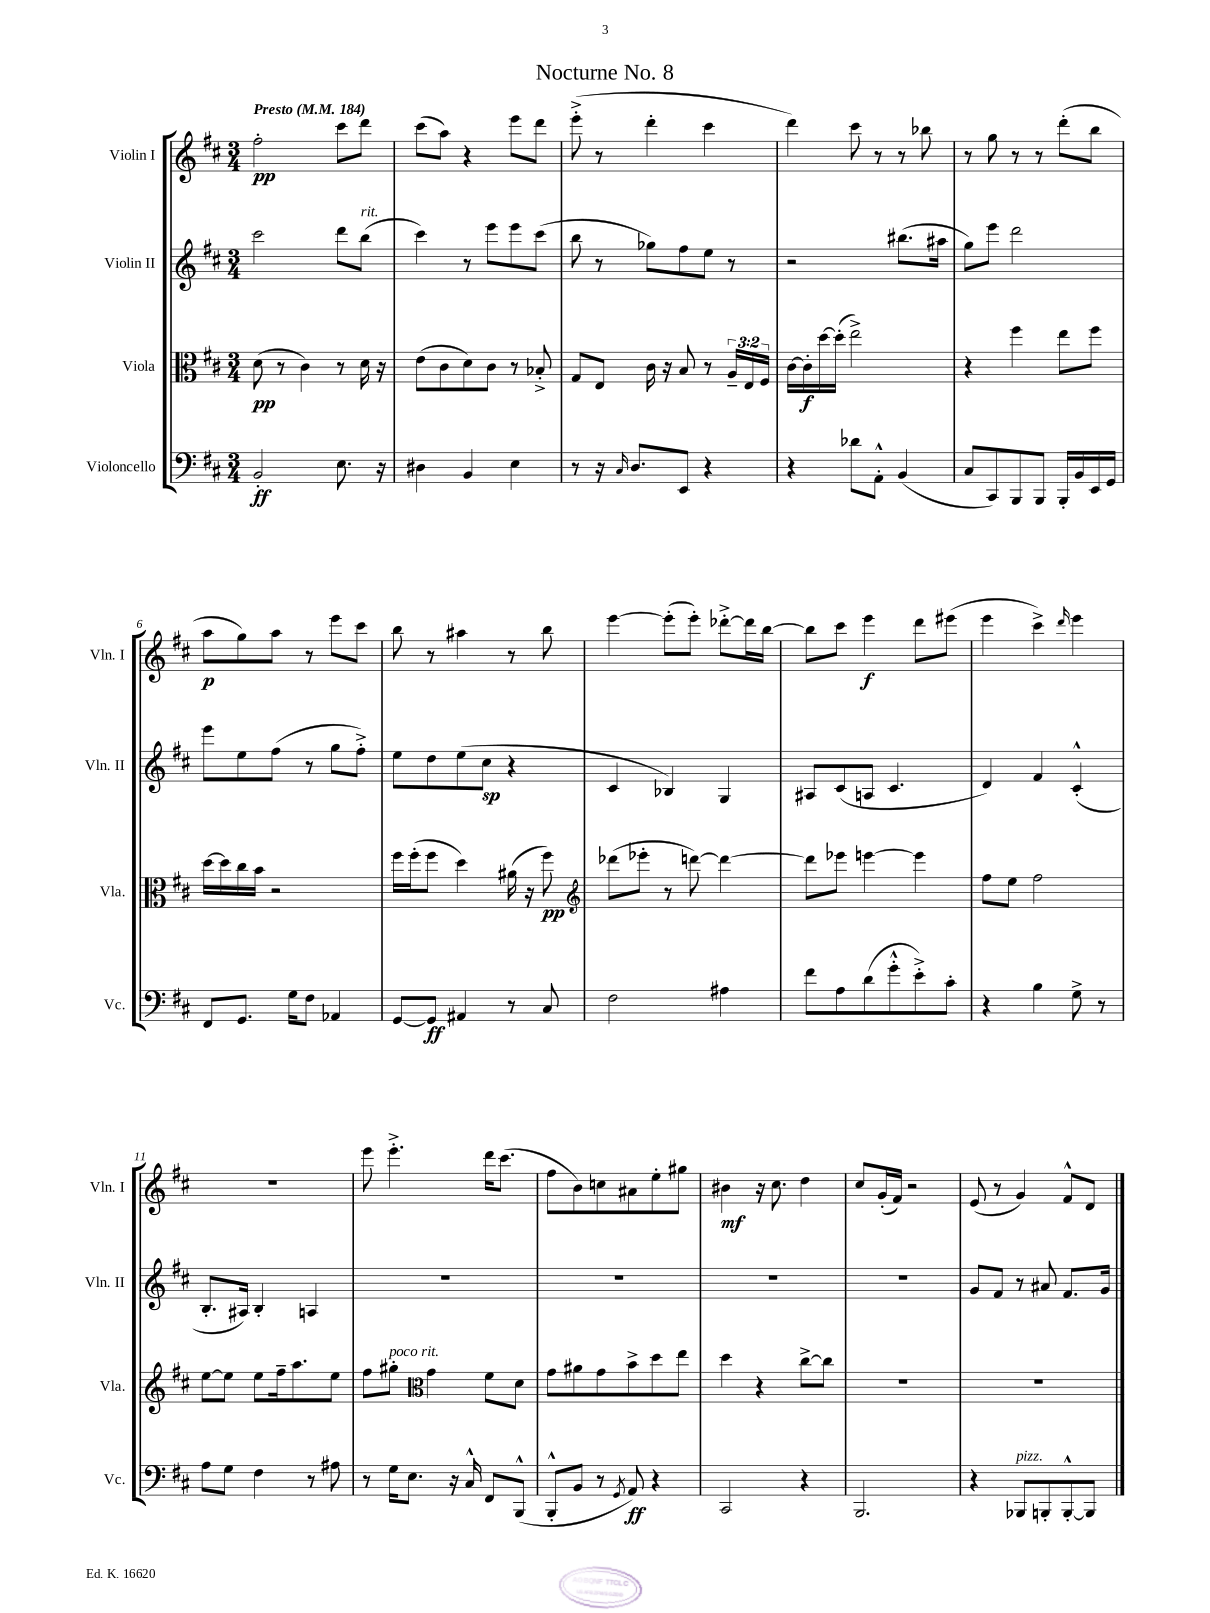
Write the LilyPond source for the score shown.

\header { title = "Nocturne No. 8" }
<<
\new StaffGroup <<
\new Staff = "s0" \with { instrumentName = "Violin I" shortInstrumentName = "Vln. I" } {
    \clef treble \key d \major \numericTimeSignature \time 3/4 \tempo "Presto" 4 = 184
    fis''2-.\pp cis'''8 d'''8 |
    cis'''8( a''8) r4 e'''8 d'''8 |
    e'''8-.->( r8 d'''4-. cis'''4 |
    d'''4) cis'''8 r8 r8 bes''8 |
    r8 g''8 r8 r8 d'''8-.( b''8 |
    a''8\p g''8) a''8 r8 e'''8 cis'''8 |
    b''8 r8 ais''4 r8 b''8 |
    e'''4~ e'''8-.( e'''8-.) des'''8~-.-> des'''16 b''16~ |
    b''8 cis'''8 e'''4\f d'''8 eis'''8( |
    e'''4 cis'''4->) \grace { d'''16 } e'''4 |
    R2. |
    e'''8 e'''4.-.-> d'''16 cis'''8.( |
    fis''8 b'8) c''8 ais'8 e''8-. gis''8 |
    bis'4\mf r16 cis''8. d''4 |
    cis''8 g'16-.( fis'16) r2 |
    e'8( r8 g'4) fis'8-^ d'8 \bar "|." |
}
\new Staff = "s1" \with { instrumentName = "Violin II" shortInstrumentName = "Vln. II" } {
    \clef treble \key d \major \numericTimeSignature \time 3/4
    cis'''2 d'''8 b''8^\markup { \italic "rit." }( |
    cis'''4) r8 e'''8 e'''8 cis'''8( |
    b''8 r8 ges''8) fis''8 e''8 r8 |
    r2 bis''8.( ais''16 |
    g''8) e'''8 d'''2 |
    e'''8 e''8 fis''8( r8 g''8 fis''8-.->) |
    e''8 d''8 e''8( cis''8\sp r4 |
    cis'4 bes4) g4 |
    ais8 cis'8( a8 cis'4. |
    d'4) fis'4 cis'4-.-^( |
    b8.-. ais16) b4-. a4 |
    R2. |
    R2. |
    R2. |
    R2. |
    g'8 fis'8 r8 ais'8 fis'8. g'16 \bar "|." |
}
\new Staff = "s2" \with { instrumentName = "Viola" shortInstrumentName = "Vla." } {
    \clef alto \key d \major \numericTimeSignature \time 3/4 \override Staff.TupletNumber.text = #tuplet-number::calc-fraction-text
    d'8\pp( r8 cis'4) r8 d'16 r16 |
    e'8( cis'8 d'8) cis'8 r8 bes8-.-> |
    g8 e8 cis'16 r16 b8 r8 \tuplet 3/2 { a16-- e16 fis16 } |
    cis'16~ cis'16-.\f d''16~ d''16-.( e''2->) |
    r4 fis''4 e''8 fis''8 |
    d''16~ d''16 cis''16 b'16 r2 |
    fis''16 fis''16-.( fis''8 d''4) ais'16( r16 fis''8\pp) |
    \clef treble des'''8( ees'''8-. r8 d'''8~) d'''4~ |
    d'''8 ees'''8 e'''4~ e'''4 |
    fis''8 e''8 fis''2 |
    e''8~ e''8 e''8 fis''16-- a''8. e''8 |
    fis''8 gis''8-.^\markup { \italic "poco rit." } \clef alto g'4 fis'8 d'8 |
    g'8 ais'8 g'8 b'8-> d''8 e''8 |
    d''4 r4 cis''8~-> cis''8 |
    R2. |
    R2. \bar "|." |
}
\new Staff = "s3" \with { instrumentName = "Violoncello" shortInstrumentName = "Vc." } {
    \clef bass \key d \major \numericTimeSignature \time 3/4
    b,2-.\ff e8. r16 |
    dis4 b,4 e4 |
    r8 r16 \grace { cis16 } d8. e,8 r4 |
    r4 des'8 a,8-.-^ b,4( |
    cis8 cis,8) b,,8 b,,8 b,,16-. b,16 e,16 g,16 |
    fis,8 g,8. g16 fis8 aes,4 |
    g,8~ g,8\ff ais,4 r8 cis8 |
    fis2 ais4 |
    fis'8 a8 d'8( g'8-.-^ e'8-.->) cis'8-. |
    r4 b4 g8-> r8 |
    a8 g8 fis4 r8 ais8 |
    r8 g16 e8. r16 cis16-^ fis,8 b,,8-^( |
    b,,8-.-^ b,8 r8 \acciaccatura { g,8 } a,8\ff) r4 |
    cis,2 r4 |
    b,,2. |
    r4 bes,,8^\markup { \italic "pizz." } b,,8-. b,,8~-.-^ b,,8 \bar "|." |
}
>>
>>
